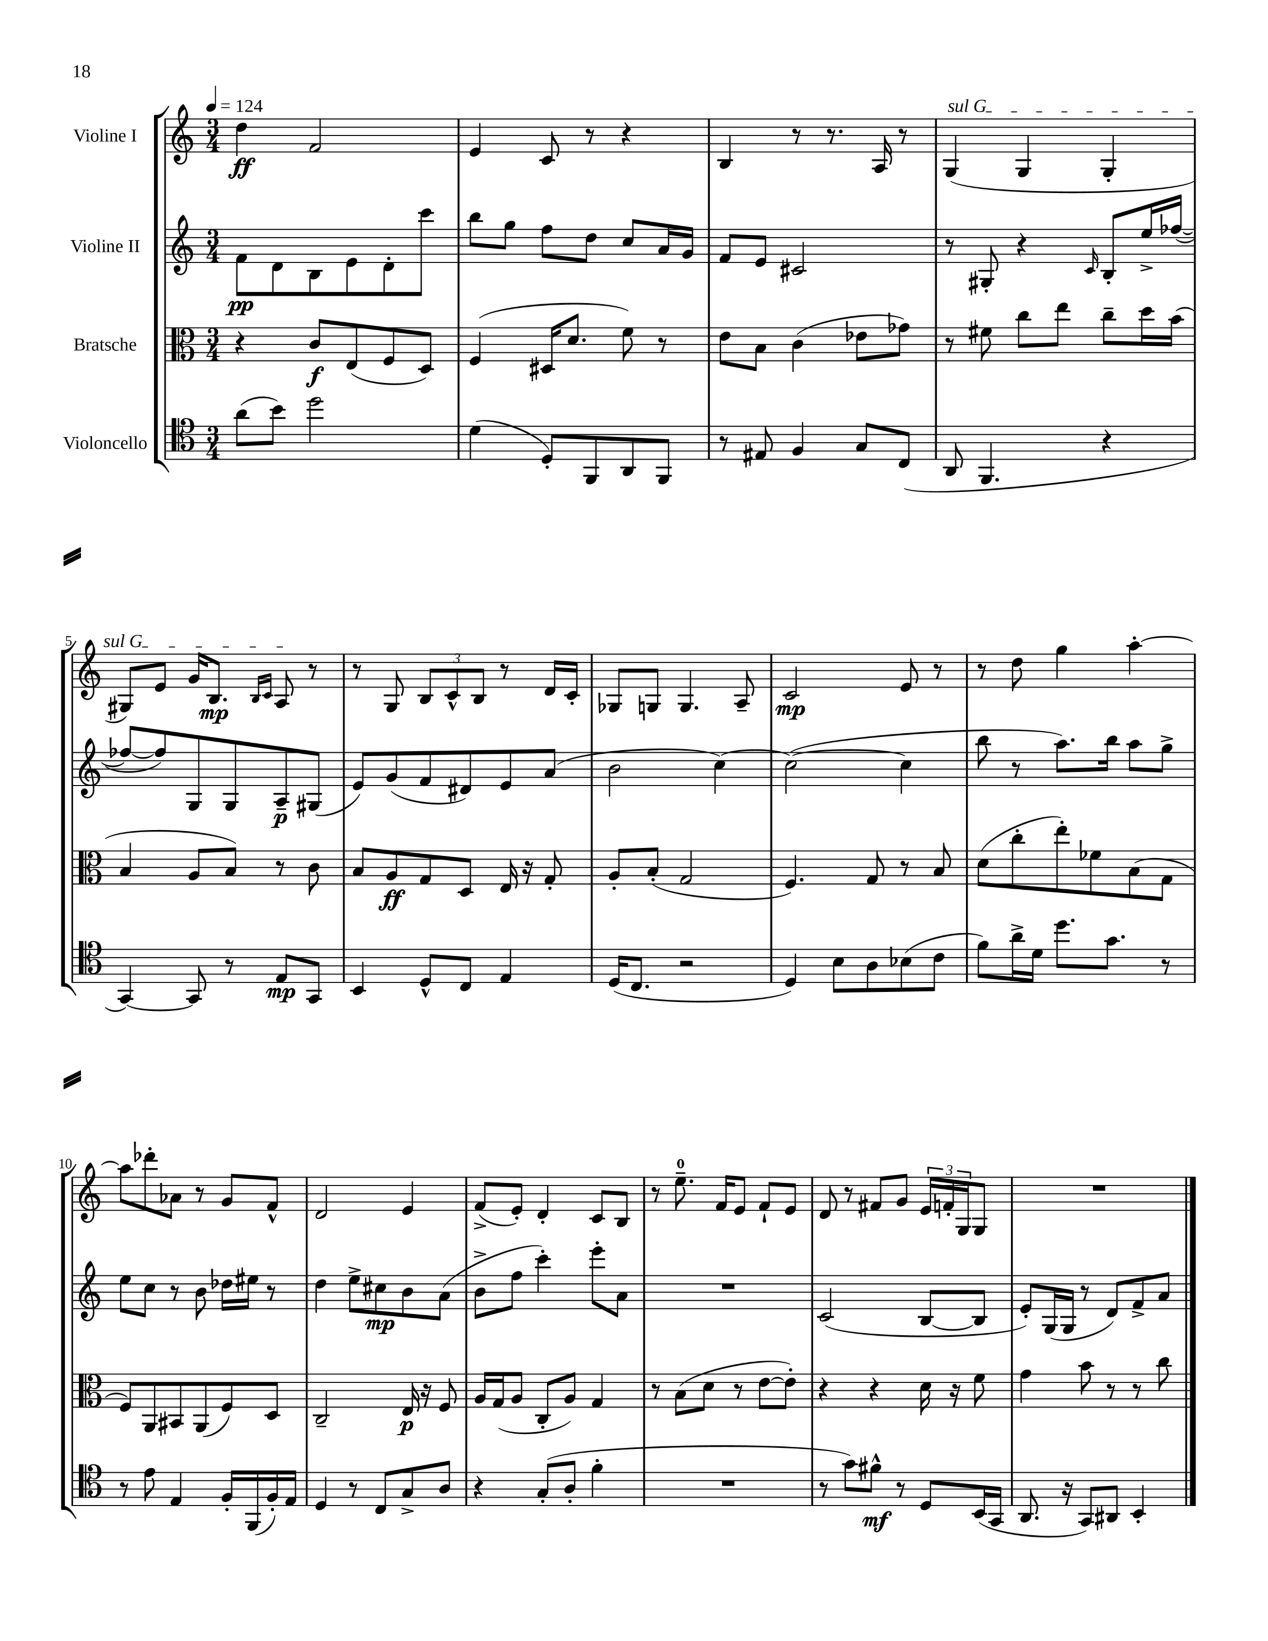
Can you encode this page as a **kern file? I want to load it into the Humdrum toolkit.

**kern	**dynam	**kern	**dynam	**kern	**dynam	**kern	**dynam
*part4	*part4	*part3	*part3	*part2	*part2	*part1	*part1
*staff4	*staff4	*staff3	*staff3	*staff2	*staff2	*staff1	*staff1
*I"Violoncello	*	*I"Bratsche	*	*I"Violine II	*	*I"Violine I	*
*clefC4	*	*clefC3	*	*clefG2	*	*clefG2	*
*k[]	*	*k[]	*	*k[]	*	*k[]	*
*M3/4	*	*M3/4	*	*M3/4	*	*M3/4	*
*MM124	*	*MM124	*	*MM124	*	*MM124	*
=1	=1	=1	=1	=1	=1	=1	=1
(8a\L	.	4r	.	8f\L	pp	4dd\	ff
8b\J)	.	.	.	8d\	.	.	.
2dd\	.	8c/L	f	8B\	.	2f/	.
.	.	(8E/	.	8e\	.	.	.
.	.	8F/	.	8d'\	.	.	.
.	.	8D/J)	.	8ccc\J	.	.	.
=2	=2	=2	=2	=2	=2	=2	=2
(4d\	.	(4F/	.	8bb\L	.	4e/	.
.	.	.	.	8gg\J	.	.	.
8D'/L)	.	16D#X/KL	.	8ff\L	.	8c/	.
.	.	8.d/J	.	.	.	.	.
8FF/	.	.	.	8dd\J	.	8r	.
8AA/	.	8f\)	.	8cc/L	.	4r	.
8FF/J	.	8r	.	16a/L	.	.	.
.	.	.	.	16g/JJ	.	.	.
=3	=3	=3	=3	=3	=3	=3	=3
8r	.	8e\L	.	8f/L	.	4B/	.
8E#X/	.	8B\J	.	8e/J	.	.	.
4F/	.	(4c\	.	2c#X/	.	8r	.
.	.	.	.	.	.	8.r	.
8G/L	.	8e-X\L	.	.	.	.	.
.	.	.	.	.	.	16A/	.
(8C/J	.	8g-X\J)	.	.	.	8r	.
=4	=4	=4	=4	=4	=4	=4	=4
!	!	!	!	!	!	!LO:TX:a:i:t=sul G	!
8AA/	.	8r	.	8r	.	(4G/	.
4.FF/	.	8f#X\	.	8G#X'/	.	.	.
.	.	8cc\L	.	4r	.	4G/	.
.	.	8ee\J	.	.	.	.	.
.	.	.	.	16qqc/	.	.	.
4r	.	8cc~\L	.	8B'/L	.	4G'/	.
.	.	16dd\L	.	16ee^/L	.	.	.
.	.	(16b\JJ	.	([16ff-X/JJ	.	.	.
!!LO:LB:g=z
=5	=5	=5	=5	=5	=5	=5	=5
[4GG/)	.	4B/	.	8ff-X/L_	.	8G#X/L)	.
.	.	.	.	8ff-/])	.	8e/J	.
8GG/]	.	8A/L	.	8G/	.	16g/KL	.
.	.	.	.	.	.	8.B/J	mp
8r	.	8B/J)	.	8G/	.	.	.
.	.	.	.	.	.	16qqB/LL	.
.	.	.	.	.	.	16qqc/JJ	.
8E/L	mp	8r	.	8A~/	p	8A/	.
8GG/J	.	8c\	.	(8G#X/J	.	8r	.
=6	=6	=6	=6	=6	=6	=6	=6
4BB/	.	8B/L	.	8e/L)	.	8r	.
.	.	8A/	ff	(8g/	.	8G/	.
8D^^/L	.	8G/	.	8f/	.	12B/L	.
.	.	.	.	.	.	12c^^/	.
8C/J	.	8D/J	.	8d#X/)	.	.	.
.	.	.	.	.	.	12B/J	.
4E/	.	16E/	.	8e/	.	8r	.
.	.	16r	.	.	.	.	.
.	.	8G'/	.	(8a/J	.	16d/LL	.
.	.	.	.	.	.	16c'/JJ	.
=7	=7	=7	=7	=7	=7	=7	=7
(16D/KL	.	8A'/L	.	2b\	.	8G-X/L	.
8.C/J	.	.	.	.	.	.	.
.	.	(8B'/J	.	.	.	8Gn/J	.
2r	.	2G/	.	.	.	4.G/	.
.	.	.	.	[4cc\)	.	.	.
.	.	.	.	.	.	8A~/	.
=8	=8	=8	=8	=8	=8	=8	=8
4D/)	.	4.F/)	.	(2cc\_	.	2c/	mp
8B\L	.	.	.	.	.	.	.
8A\	.	8G/	.	.	.	.	.
(8B-X\	.	8r	.	4cc\]	.	8e/	.
8c\J	.	8B/	.	.	.	8r	.
=9	=9	=9	=9	=9	=9	=9	=9
8f\L)	.	(8d\L	.	8bb\	.	8r	.
16a^\L	.	8cc'\	.	8r	.	8dd\	.
16d\JJ	.	.	.	.	.	.	.
8.dd\L	.	8ee'\)	.	8.aa\L)	.	4gg\	.
.	.	8f-X\	.	.	.	.	.
8.g\J	.	.	.	16bb\Jk	.	.	.
.	.	(8B\	.	8aa\L	.	[4aa'\	.
8r	.	8G\J	.	8gg^\J	.	.	.
!!LO:LB:g=z
=10	=10	=10	=10	=10	=10	=10	=10
8r	.	8F/L)	.	8ee\L	.	8aa\L]	.
8e\	.	8AA/	.	8cc\J	.	8ddd-X'\	.
4E/	.	8BB#X/	.	8r	.	8a-X\J	.
.	.	(8AA/	.	8b\	.	8r	.
16F'/LL	.	8F/)	.	16dd-X\LL	.	8g/L	.
(16FF/	.	.	.	16ee#X\JJ	.	.	.
16F'/)	.	8D/J	.	8r	.	8f^^/J	.
16E/JJ	.	.	.	.	.	.	.
=11	=11	=11	=11	=11	=11	=11	=11
4D/	.	2C~/	.	4dd\	.	2d/	.
8r	.	.	.	8ee^\L	.	.	.
8C/L	.	.	.	8cc#X\	mp	.	.
8G^/	.	16E/	p	8b\	.	4e/	.
.	.	16r	.	.	.	.	.
8A/J	.	8F/	.	(8a\J	.	.	.
=12	=12	=12	=12	=12	=12	=12	=12
4r	.	16A/LL	.	8b^\L	.	(8f^/L	.
.	.	(16G/J	.	.	.	.	.
.	.	8A/J	.	8ff\J	.	8e'/J)	.
(8G'/L	.	8C'/L	.	4ccc'\)	.	4d'/	.
8A'/J	.	8A/J)	.	.	.	.	.
4f'\	.	4G/	.	8eee'\L	.	8c/L	.
.	.	.	.	8a\J	.	8B/J	.
=13	=13	=13	=13	=13	=13	=13	=13
2.r	.	8r	.	2.r	.	8r	.
.	.	(8B\L	.	.	.	8.ee~\	.
.	.	8d\J	.	.	.	.	.
.	.	.	.	.	.	16f/KL	.
.	.	8r	.	.	.	8e/J	.
.	.	[8e\L	.	.	.	8f`/L	.
.	.	8e'\J])	.	.	.	8e/J	.
=14	=14	=14	=14	=14	=14	=14	=14
8r	.	4r	.	(2c/	.	8d/	.
8g\L)	.	.	.	.	.	8r	.
8f#X^^\J	mf	4r	.	.	.	8f#X/L	.
8r	.	.	.	.	.	8g/J	.
8D/L	.	16d\	.	[8B/L	.	24e/LL	.
.	.	.	.	.	.	24fn'/	.
.	.	16r	.	.	.	.	.
.	.	.	.	.	.	24G/J	.
(16BB/L	.	8f\	.	8B/J]	.	8G/J	.
16GG/JJ	.	.	.	.	.	.	.
=15	=15	=15	=15	=15	=15	=15	=15
8.AA/	.	4g\	.	8e'/L)	.	2.r	.
.	.	.	.	(16G/L	.	.	.
16r	.	.	.	16G/JJ	.	.	.
8GG/L)	.	8b\	.	8r	.	.	.
8AA#X/J	.	8r	.	8d/L)	.	.	.
4BB'/	.	8r	.	8f^/	.	.	.
.	.	8cc\	.	8a/J	.	.	.
==	==	==	==	==	==	==	==
*-	*-	*-	*-	*-	*-	*-	*-
